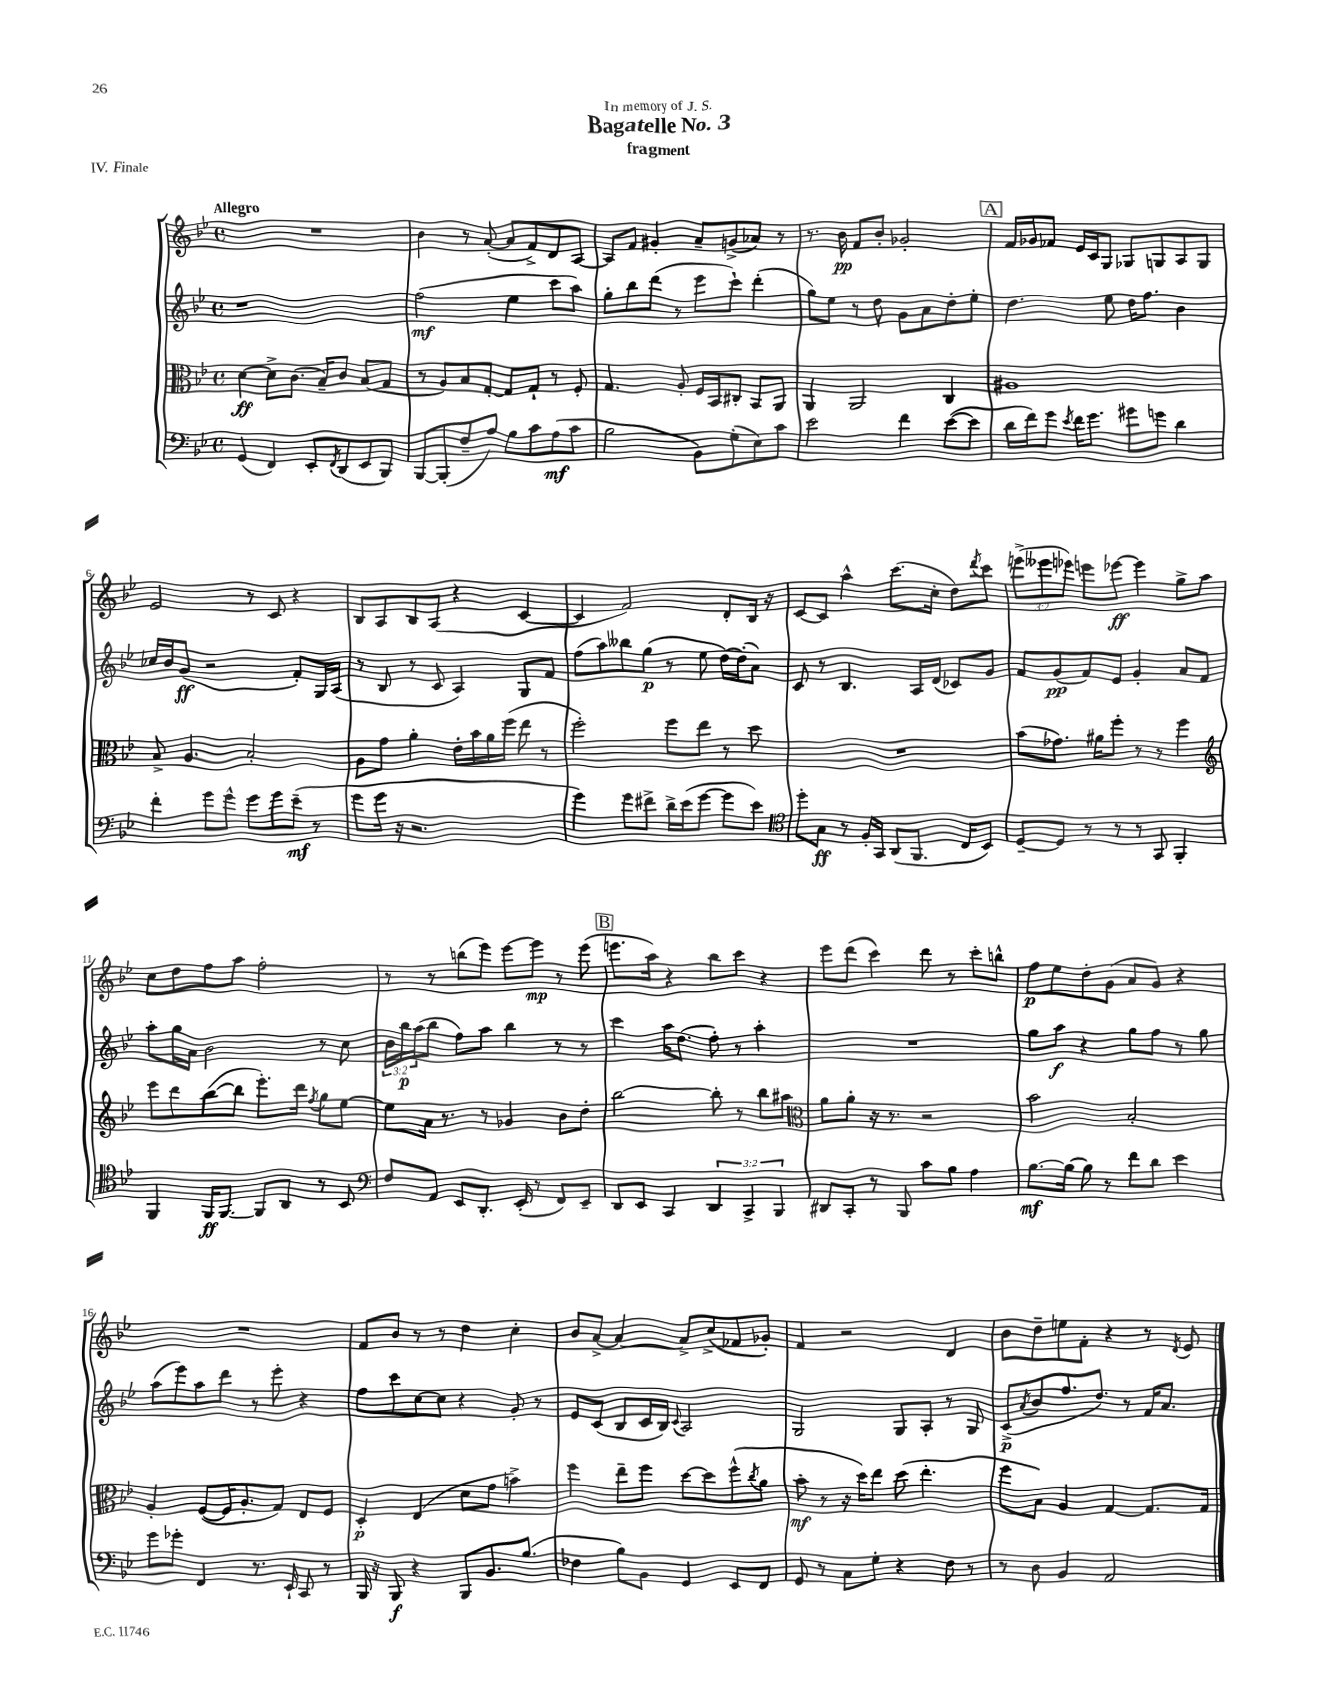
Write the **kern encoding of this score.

**kern	**kern	**kern	**kern
*staff4	*staff3	*staff2	*staff1
*clefF4	*clefC3	*clefG2	*clefG2
*k[b-e-]	*k[b-e-]	*k[b-e-]	*k[b-e-]
*M4/4	*M4/4	*M4/4	*M4/4
*met(c)	*met(c)	*met(c)	*met(c)
(4GG/	[4d\	1r	1r
4FF/)	8d^\]L	.	.
.	(8.c\J	.	.
8EE-'/L	.	.	.
.	16B-~/LK)	.	.
8qFF/	.	.	.
(8DD/	8c/J	.	.
8EE-/	(8B-/L	.	.
8BBB-/J)	8G/J	.	.
=	=	=	=
[8BBB-/L	8r	(2ff\	4b-\
(8BBB-'/]	8A/L)	.	.
8F~/	8B-/	.	8r
8A/J)	[8G'/J	.	([8a'/
8B-\L	8G/]L	4ee-\	8a/]L
8c\	8G`/J	.	8f^/)
(8A\	8r	8ccc\L	8d/
8c\J	8F'/	8aa\J)	[8A/J
=	=	=	=
2B-\	4.G/	8gg'\L	8A/]L
.	.	8bb-\	8f/J
.	.	(8ddd\J	4g#'/
.	8A'/	8r	.
8BB-\L)	16F/LL	8eee-\L	8a~/L
.	16BB-/J	.	.
(8G'\	8C#'/J	8ccc`\J)	(8g^/
8E-\)	8BB-/L	(4ddd'\	8a-/J)
8c\J	8AA/J	.	8r
=	=	=	=
2e-\	4AA/	8gg\L)	8.r
.	.	8ee-\J	.
.	.	.	16b-\
.	2AA/	8r	8f/L
.	.	8dd\	8b-'/J
4f\	.	8g\L	2g-'/
.	.	8a\	.
([8e-\L	4C/	8dd'\	.
8e-\]J	.	8ee-'\J	.
=	=	=	=
16d\LL	1A#	4.dd\	16f/LL
16f\J)	.	.	16g-/J
8g\J	.	.	8f-/J
8qe-/	.	.	.
16f\LK	.	.	16e-/LL
8.g\J	.	.	16c/J
.	.	8ee-\	8G/J
8g#\L	.	16dd\LK	8G-/L
.	.	8.ff\J	.
8g\J	.	.	8G/
4d\	.	4b-\	8A/
.	.	.	8G/J
=	=	=	=
4f'\	8B-^/	16cc-/LL	2e-/
.	.	16b-/J	.
.	4.A/	(8g/J	.
8g\L	.	2r	.
8g^^\J	.	.	.
8g\L	2B-'/	.	8r
8g\	.	.	8c/
(8e-~\J	.	8f'/L)	4r
8r	.	16G/L	.
.	.	(16A/JJ	.
=	=	=	=
8g\L	8A\L	8r	8B-/L
16g\Jk	8g\J	8B-/	8A/
16r	.	.	.
2.r	4a'\	8r	8B-/
.	.	8c/	(8A/J
.	16e-'\LL	4A/)	4r
.	16b-\	.	.
.	16a\	.	.
.	(16ff\JJ	.	.
.	8ee-\	8G/L	[4c/
.	8r	8f/J	.
=	=	=	=
4g\)	2ff'\)	(8ff\L	4c/]
.	.	8aa\)	.
8g\L	.	8bb--\	2f/)
8f#^\J	.	(8gg\J	.
16d^\LL	8ff\L	8r	.
(16e-\J	.	.	.
[8g\J	8ee-\J	8ee-\	.
8g\]L	8r	[16dd\LL)	8d'/L
.	.	(16dd'\]J	.
8e-\J)	8dd\	8a\J)	16B-/Jk
.	.	.	16r
=	=	=	=
*clefC4	*	*	*
8dd'\L	1r	8c/	[8c/L
8G\J	.	8r	8c/]J
8r	.	4.B-/	4aa^^\
16F'/LL	.	.	.
16GG/JJ	.	.	.
(8AA/L	.	.	(8.ccc\L
8.FF/J	.	16A/LL	.
.	.	(16d/JJ	16cc'\Jk
.	.	8c-/L)	8dd\L)
16C/LK	.	.	.
.	.	.	8qddd/
8BB-/J)	.	8g/J	8ccc\J
=	=	=	=
[8D~/L	(8b-\L	8f/L	(12eee^\L
.	.	.	12eee--\
8D/]J	8.g-\J)	(8g/	.
.	.	.	12eee-\J)
8r	.	8f/)	8eee\L
.	16a#\LK	.	.
8r	8ff'\J	8e-/J	[8eee-\J
8r	8r	4g'/	4eee-\]
8GG/	8r	.	.
4FF'/	4ff\	8a/L	8gg^\L
.	.	8f/J	8aa\J
=	=	=	=
*	*clefG2	*	*
4FF/	8eee-\L	8aa'\L	8cc\L
.	8ddd\	16gg\L	8dd\
.	.	16a\JJ	.
16FF/LK	([8bb-\	2b-\	8ff\
[8.FF/J	.	.	.
.	8bb-\]J	.	8aa\J
8FF/]L	8.eee-'\L)	.	2ff'\
8AA/J	.	.	.
.	16ddd\Jk	.	.
.	8qff/	.	.
8r	8gg\L	8r	.
8BB-/	[8ee-\J	8cc\	.
=	=	=	=
*clefF4	*	*	*
8F/L	8ee-\]L	24b-\LL	8r
.	.	24bb-\	.
.	.	(24aa\J	.
8AA/J	16a\Jk	8bb-\J	8r
.	8.r	.	.
8EE-/L	.	8ff\L)	(8bb\L
8.DD'/J	8r	8aa\J	8eee-\J)
.	4g-/	4bb-\	[8eee-\L
(16EE-'/	.	.	.
8r	.	.	8eee-\]J
8FF/L)	8b-\L	8r	8r
8EE-~/J	8dd'\J	8r	(8eee-\
=	=	=	=
8DD/L	[2bb-\	4ccc\	8.eee\L
8EE-/J	.	.	.
.	.	.	16aa\Jk)
4CC/	.	16aa\LK	4r
.	.	(8.dd\J	.
6DD/	8bb-'\]	8ff'\)	8bb-\L
.	8r	8r	8ccc\J
6CC^/	.	.	.
.	8bb-\L	4aa'\	4r
6BBB-/	.	.	.
.	8aa#\J	.	.
=	=	=	=
*	*clefC3	*	*
8DD#/L	8a\L	1r	8eee-\L
8CC'/J	8a'\J	.	(8ddd\J
8r	16r	.	4ccc\)
.	8.r	.	.
8BBB-/	.	.	.
8c\L	2r	.	8ddd\
8B-\J	.	.	8r
4A\	.	.	8ccc'\L
.	.	.	8bb^^\J
=	=	=	=
[8.B-\L	2b-\	8gg\L	8ff\L
.	.	8aa\J	8ee-\
16B-\_Jk	.	.	.
8B-\]	.	4r	8dd'\
8r	.	.	(8g\J
8f\L	2B-'/	8gg\L	8a/L
8d\J	.	8ff\J	8g/J)
4e-\	.	8r	4r
.	.	8gg\	.
=	=	=	=
8g\L	4A'/	(8aa\L	1r
8g-'\J	.	8eee-\)	.
4FF/	([8F/L	8aa\	.
.	16F/]K	8ddd\J	.
.	8.A'/	.	.
8.r	.	8r	.
.	8G/J)	8eee-'\	.
16EE-`/	.	.	.
8CC/	8E-/L	4r	.
8r	8F/J	.	.
=	=	=	=
16BBB-/	4D'/	8ff\L	8f/L
16r	.	.	.
8BBB-/	.	8ccc\	8b-/J
4r	(4E-/	[8cc\	8r
.	.	8cc\]J	8r
8BBB-/L	8d\L	4r	4dd\
8.BB-/	8g\J	.	.
.	4b^\)	8g'/	4cc'\
(8.B-/J	.	.	.
.	.	8r	.
=	=	=	=
4F-\	4ff\	8e-/L	8b-/L
.	.	(8c/J	[8a^/J
8B-\L)	8ee-~\L	8B-/L	4a/_
8BB-\J	8ff\J	16c/L	.
.	.	16B-/JJ)	.
.	.	8qqc/	.
4GG/	[8dd\L	2A/	8a^/]L
.	8dd\]	.	(8cc^/
8EE-/L	(8ff^^\	.	8f-/
.	8qcc/	.	.
8FF/J	8a\J	.	8g-'/J)
=	=	=	=
8GG/	8b-'\	2G/	4f/
8r	8r	.	.
8C\L	16r	.	2r
.	16dd\LK)	.	.
8G'\J	8ee-\J	.	.
4r	(8dd\	8G/L	.
.	4.ee-'\	8A'/J	.
8F\	.	8r	4d/
8r	.	8G/	.
=	=	=	=
8r	8ff\L	(8c^/L	8b-\L
.	.	8qa/	.
8D\	8B-\J)	8b-/	8dd~\
4BB-/	4A/	8.ff/	8ee\
.	.	.	8f'\J
.	.	8.dd/J)	.
2AA/	[4G/	.	4r
.	.	8r	.
.	8.G/]L	16f/LK	8r
.	.	8.a/J	.
.	.	.	8qd/
.	.	.	8e-/
.	16G/Jk	.	.
==	==	==	==
*-	*-	*-	*-
